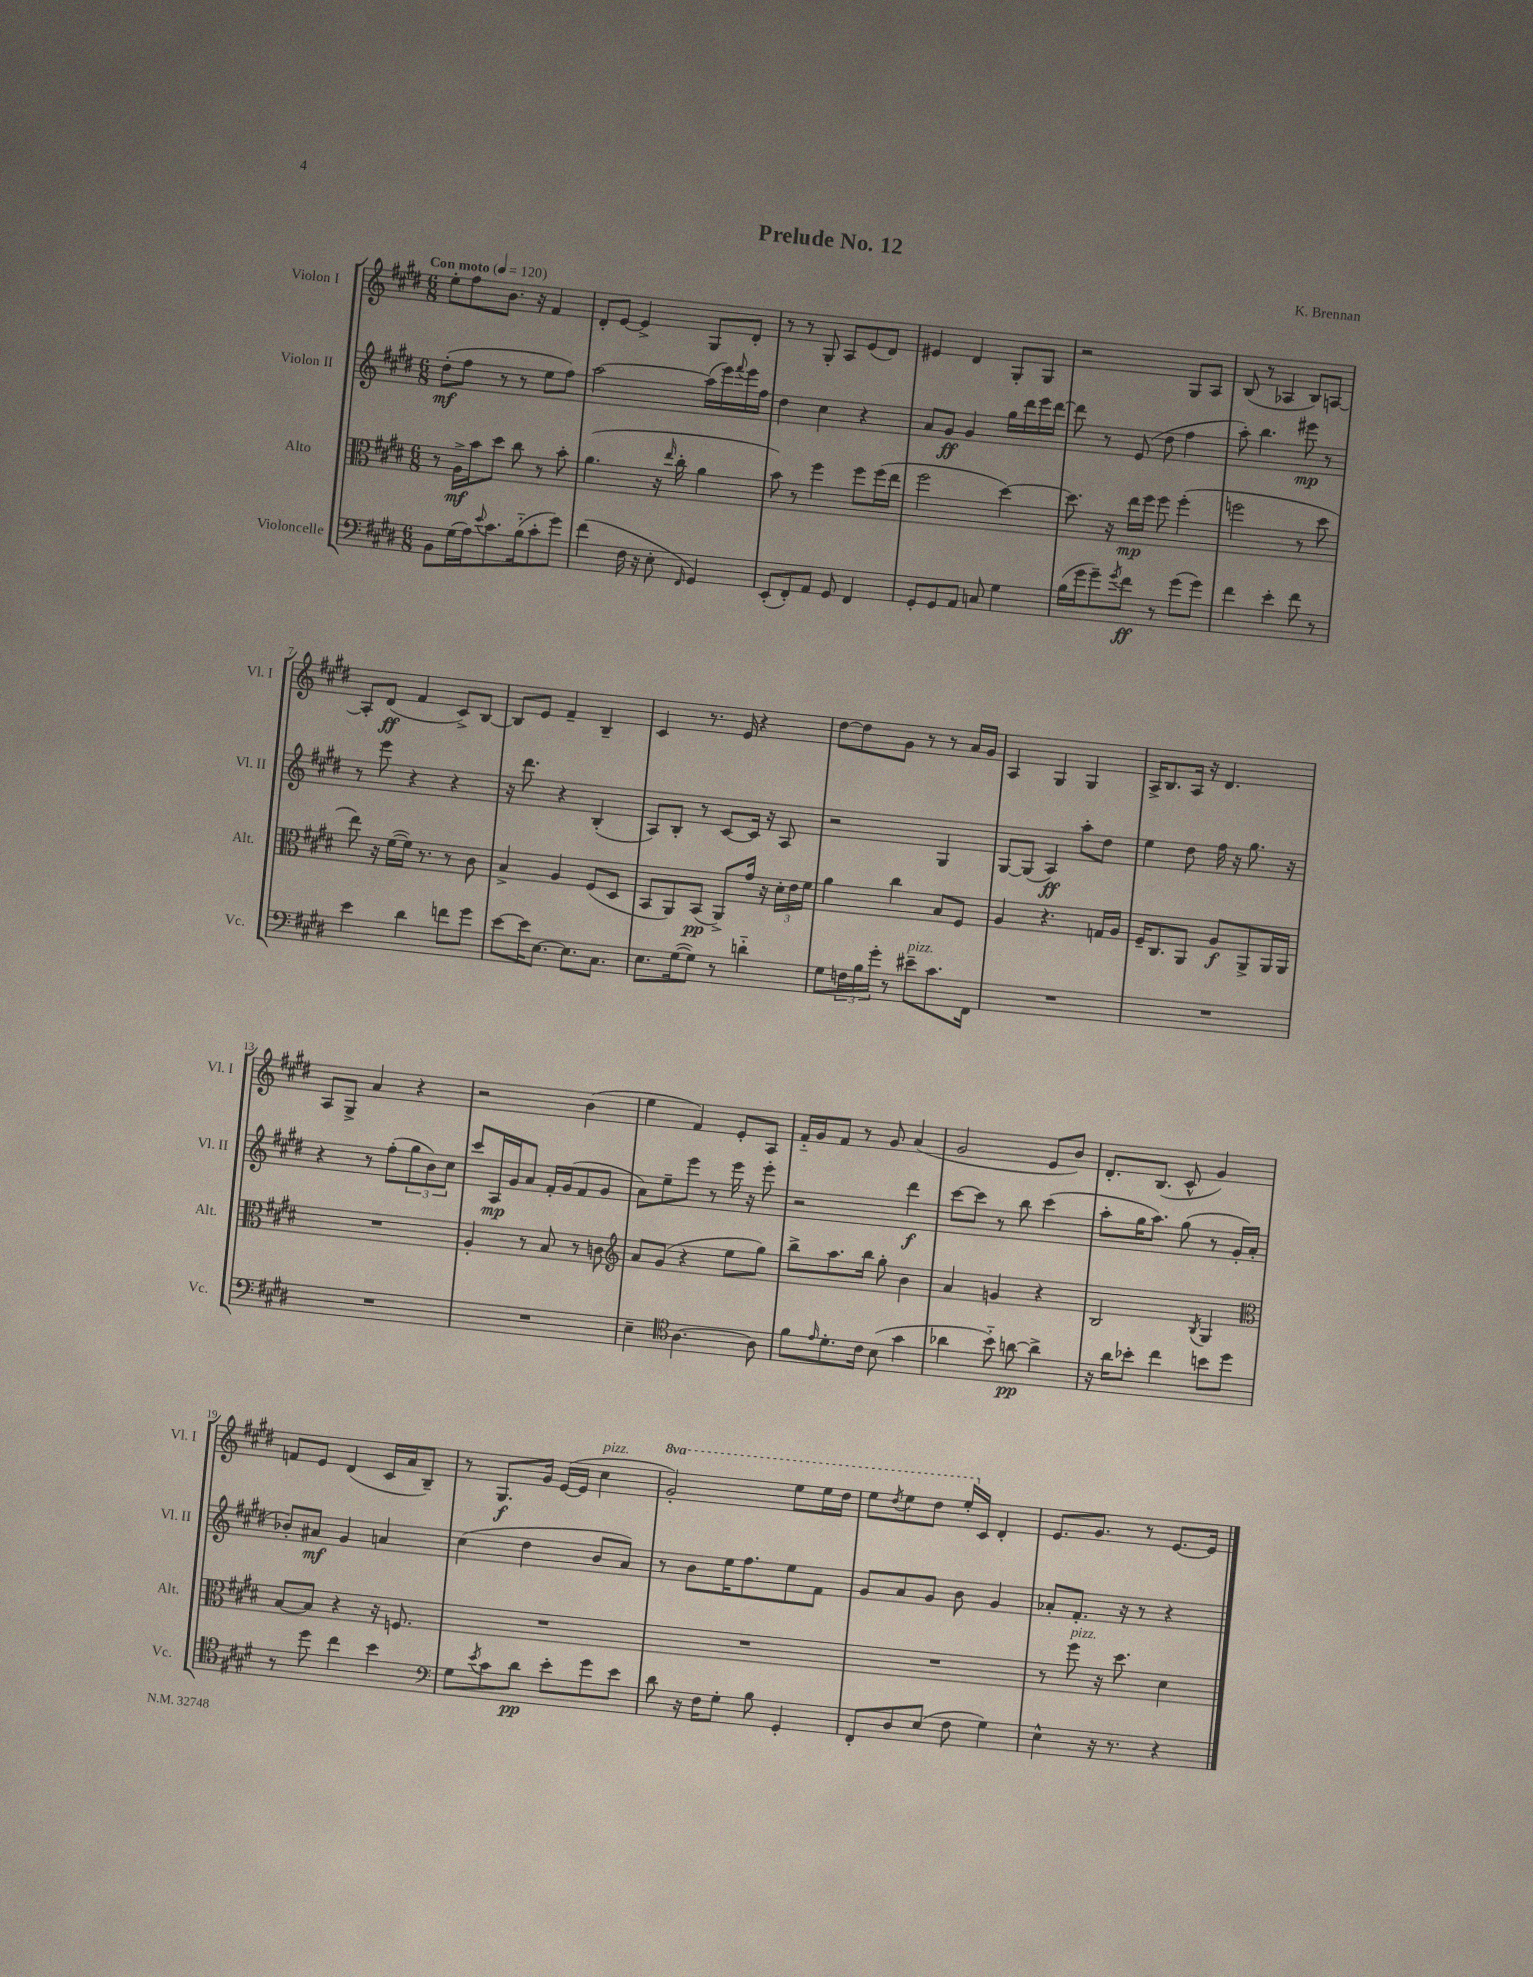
\header { title = "Prelude No. 12" composer = "K. Brennan" }
<<
\new StaffGroup <<
\new Staff = "s0" \with { instrumentName = "Violon I" shortInstrumentName = "Vl. I" } {
    \clef treble \key e \major \numericTimeSignature \time 6/8 \set Staff.ottavationMarkups = #ottavation-simple-ordinals \tempo "Con moto" 4 = 120
    e''8-. fis''8 b'8. r16 fis'4 |
    dis'8-. e'8~ e'4-> gis8 dis'8-. |
    r8 r8 gis8-. a8 e'8( dis'8) |
    eis'4 dis'4 gis8-. gis8 |
    r2 gis8 a8 |
    b8( r8 aes4 b8) a8~ |
    a8-. dis'8\ff( fis'4 cis'8->) b8~ |
    b8 e'8 fis'4-- b4-- |
    cis'4 r8. e'16 r4 |
    dis''8~ dis''8 gis'8 r8 r8 a'16 gis'16 |
    a4 gis4 gis4 |
    a16-> b8. a16 r16 dis'4. |
    a8 gis8-> a'4 r4 |
    r2 b'4( |
    e''4 fis'4) e'8-. a8 |
    fis'16-_ gis'16 fis'8 r8 gis'8 a'4( |
    gis'2 e'8 b'8) |
    dis'8.-. b8.( cis'8-^ gis'4) |
    f'8 e'8 dis'4( cis'16 a'16 b8--) |
    r8 gis8.\f gis'16 e'16~( e'16 cis''4^\markup { \italic "pizz." } |
    \ottava #1 gis''2-.) e'''8 e'''16 dis'''16 |
    e'''8 \acciaccatura { dis'''8 } e'''8 dis'''8 e'''16-. \ottava #0 cis'16 dis'4-. |
    e'8. gis'8. r8 e'8.~ e'16 \bar "|." |
}
\new Staff = "s1" \with { instrumentName = "Violon II" shortInstrumentName = "Vl. II" } {
    \clef treble \key e \major \numericTimeSignature \time 6/8
    dis''8-.\mf( fis''8 r8 r8 e''8 fis''8) |
    a''2~ a''16( e'''16) \appoggiatura { fis'''8 } e'''16 fis''16 |
    dis''4 cis''4 r4 |
    a'8 gis'8\ff gis'4 gis''16 dis'''16 e'''16 dis'''16~ |
    dis'''8 r8 e'8( dis''8 fis''4 |
    a''8-.) b''4. eis'''8\mp r8 |
    r8 e'''8 r4 r4 |
    r16 dis'''8. r4 b4-.( |
    a8) b8-. r8 cis'8~ cis'16 r16 a8 |
    r2 gis4 |
    gis8~ gis8( a4\ff) a''8-. dis''8 |
    e''4 dis''8 fis''16 r16 gis''8. r16 |
    r4 r8 fis''8-.( \tuplet 3/2 { gis''8 b'8) cis''8 } |
    cis'''8 a16\mp gis'16 a'8 fis'16-. gis'16( fis'8 gis'8 |
    a'8) e''8-- e'''8 r8 e'''16 r16 e'''8-. |
    r2 dis'''4\f |
    cis'''8~ cis'''8 r8 b''8 cis'''4( |
    a''8-. gis''16 a''8.) gis''8( r8 gis'16-. a'16-. |
    bes'8-.) ais'8\mf gis'4 a'4 |
    cis''4( dis''4 b'8 a'8) |
    r8 b'8 e''16 fis''8. e''8 fis'8 |
    gis'8 a'8 gis'8 b'8 gis'4 |
    aes'8-. fis'8.-. r16 r8 r4 \bar "|." |
}
\new Staff = "s2" \with { instrumentName = "Alto" shortInstrumentName = "Alt." } {
    \clef alto \key e \major \numericTimeSignature \time 6/8
    r8 a16->\mf b'16 dis''8 cis''8 r8 b'8-. |
    a'4.( r16 \grace { e''16 } cis''16-. a'4 |
    b'8) r8 fis''4 fis''8 fis''16( e''16 |
    fis''2 dis''4~) |
    dis''8. r16 e''16\mp fis''16 fis''8 fis''4-.( |
    f''2 r8 dis''8 |
    e''8) r16 fis'16~( fis'16) r8. r8 cis'8 |
    b4-> a4 fis8( dis8 |
    b,8 a,8) b,8\pp( a,8->) gis'16 r16 \tuplet 3/2 { dis'16-. e'16 fis'16 } |
    a'4 cis''4 b8 fis8 |
    a4 r4. g16 a16 |
    fis16-- cis8. a,8 a8\f a,8-> a,16 a,16 |
    R2. |
    a4-. r8 b8 r8 c'8 |
    \clef treble a'8 gis'8( r4 e''8 gis''8) |
    b''8-> a''8. b''16 gis''8-. b'4 |
    a'4 g'4 r4 |
    b2 \acciaccatura { b8 } gis4 |
    \clef alto b8~ b8 r4 r16 f8. |
    R2. |
    R2. |
    R2. |
    r8 fis''8^\markup { \italic "pizz." } r16 dis''8. dis'4 \bar "|." |
}
\new Staff = "s3" \with { instrumentName = "Violoncelle" shortInstrumentName = "Vc." } {
    \clef bass \key e \major \numericTimeSignature \time 6/8
    b,8 gis16( a16) \appoggiatura { e'8 } cis'8. b16-_( cis'8-. gis'8) |
    fis'4( fis16 r16 e8-. \grace { fis,16 } gis,4) |
    e,8-.( fis,8-.) a,8 gis,8 fis,4 |
    gis,8-. gis,8 a,8 c8 gis4 |
    b16( gis'16 gis'8--) \acciaccatura { gis'8 } fis'8\ff r8 gis'8( gis'8) |
    fis'4 e'4-. fis'8 r8 |
    e'4 dis'4 f'8 gis'8 |
    e'8~ e'16 e8.~ e8. cis8. |
    e8. gis16~( gis8) r8 d'4-_ |
    gis8 \tuplet 3/2 { f16 b16 gis'16-. } r8 eis'8--^\markup { \italic "pizz." } cis'8. fis,16 |
    R2. |
    R2. |
    R2. |
    R2. |
    e4-- \clef tenor a4.~ a8 |
    fis'8 \grace { e'16 } dis'8.-. cis'16 b8( gis'4 |
    aes'4 b'8-_) a'8~\pp a'4-> |
    r16 a'16 bes'8-. cis''4 b'8 dis''8 |
    r8 dis''8 cis''4 b'4 |
    \clef bass gis8 \acciaccatura { e'8 } cis'8 dis'8\pp e'8-. gis'8 e'8 |
    dis'8 r16 fis16 gis8-. b8 gis,4-. |
    fis,8-. dis8 e8( fis8 gis4) |
    e4-^ r16 r8. r4 \bar "|." |
}
>>
>>
